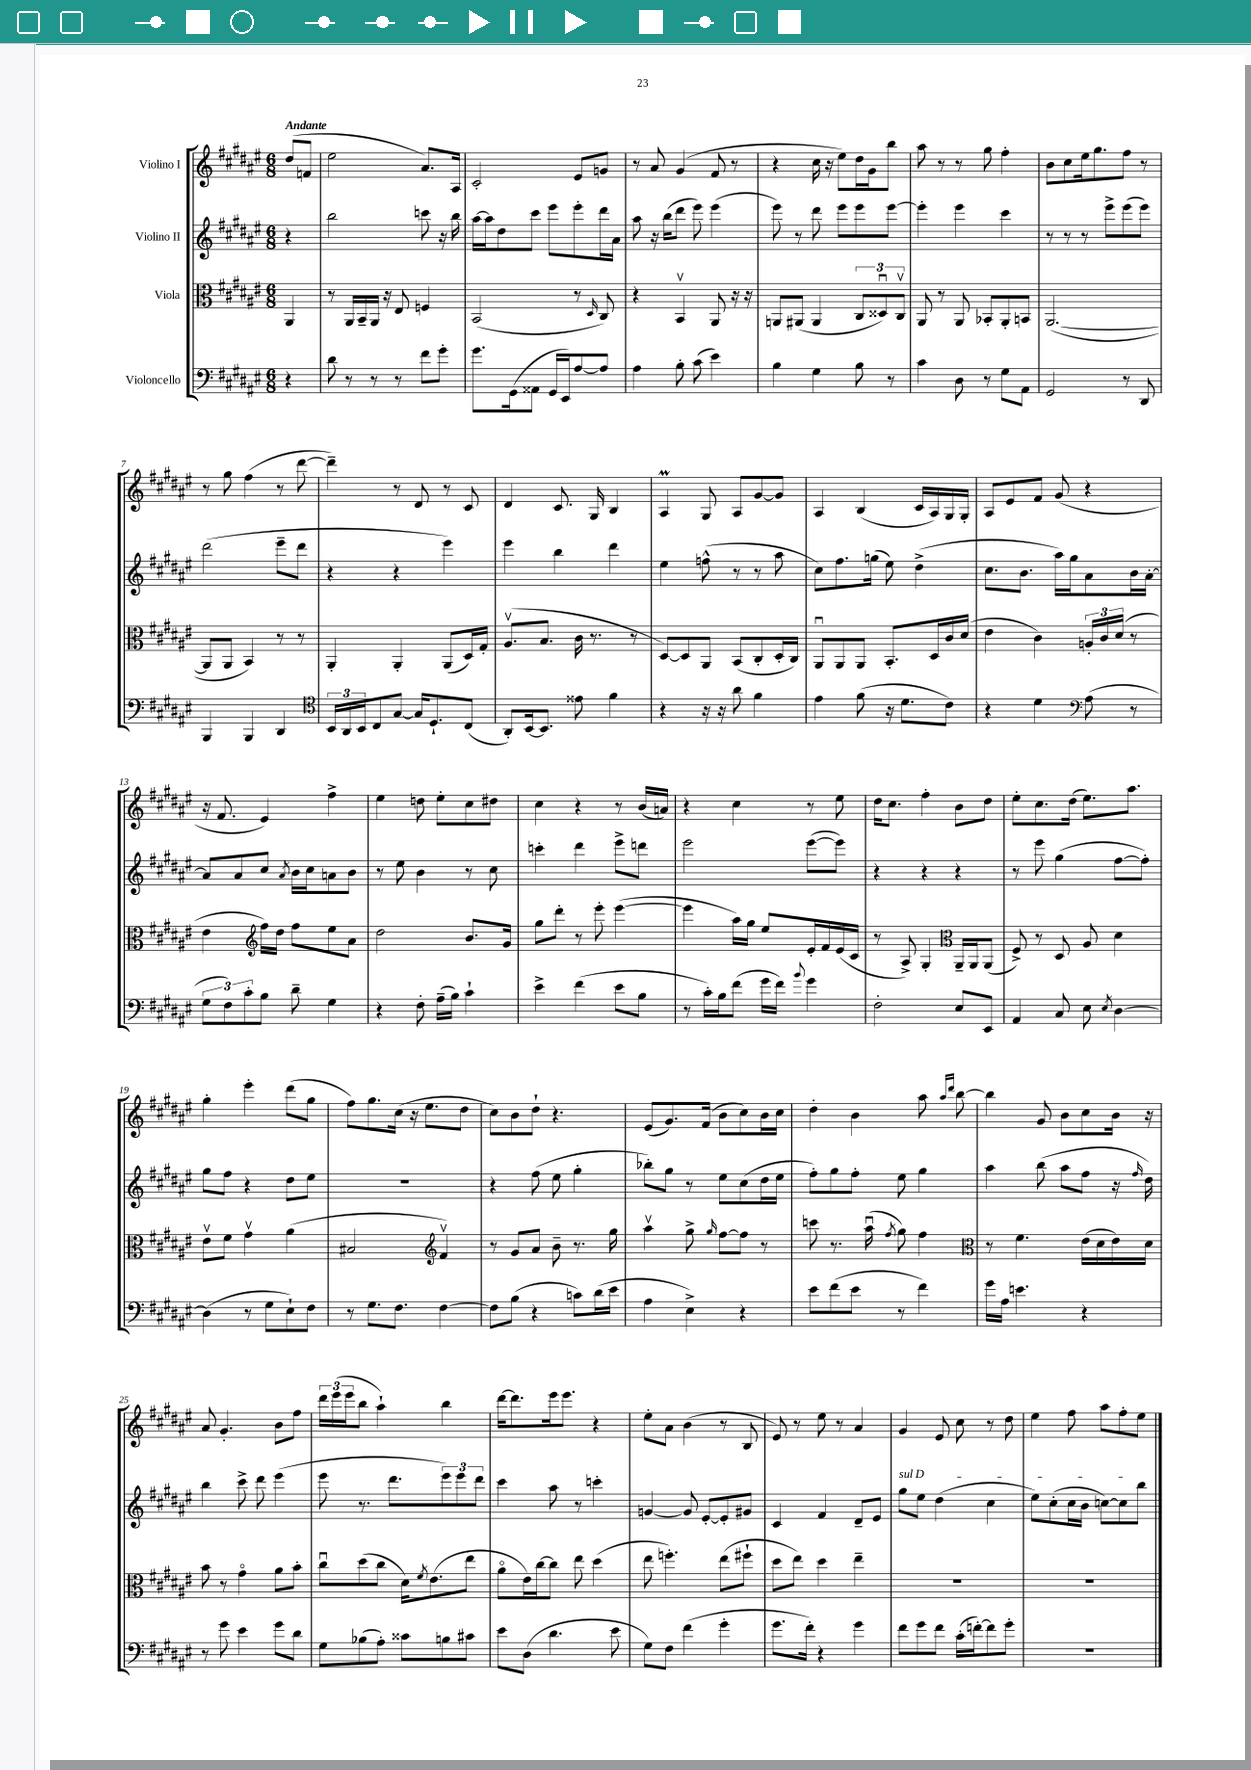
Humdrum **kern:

**kern	**kern	**kern	**kern
*part4	*part3	*part2	*part1
*staff4	*staff3	*staff2	*staff1
*I"Violoncello	*I"Viola	*I"Violino II	*I"Violino I
*clefF4	*clefC3	*clefG2	*clefG2
*k[f#c#g#d#a#e#]	*k[f#c#g#d#a#e#]	*k[f#c#g#d#a#e#]	*k[f#c#g#d#a#e#]
*M6/8	*M6/8	*M6/8	*M6/8
=	=	=	=
!	!	!	!LO:TX:a:B:t=Andante
4r	4AA#/	4r	(8dd#/L
.	.	.	8fn/J
=1	=1	=1	=1
8d#\	8r	2bb\	2ee#\
8r	16AA#/LL	.	.
.	16BB~/	.	.
8r	16AA#/JJ	.	.
.	16r	.	.
8r	8E#/	.	.
8f#\L	4Fn/	8cccn\	8.a#/L)
8g#'\J	.	16r	.
.	.	16bb\	16A#/Jk
=2	=2	=2	=2
8.g#\L	(2BB/	[16aa#\LL	2c#'/
.	.	16aa#\J]	.
.	.	8dd#\	.
(16GG#\k	.	.	.
8AA##X\J	.	8ccc#\J	.
16GG#/LL	.	8eee#\L	.
16EE#/J)	.	.	.
[8A#/	8r	8eee#'\	8e#/L
.	16qqD#/	.	.
8A#/J]	8C#/)	16ddd#\L	8gn/J
.	.	16a#\JJ	.
=3	=3	=3	=3
4A#\	4r	8aa#\	8r
.	.	16r	8a#/
.	.	(16bb\KL	.
8B'\	4BBv/	8ddd#\J	(4g#/
(8c#\	.	8eee#\)	.
4e#\)	8AA#/	(4eee#\	8f#/
.	16r	.	8r
.	16r	.	.
=4	=4	=4	=4
4B\	8AAn/L	8eee#\)	4r
.	(8AA#X/J	8r	.
4G#\	4AA#/	8ddd#\	16cc#\
.	.	.	16r
.	.	8eee#\L	8ee#\L)
8B\	12C#/L	8eee#\	16dd#\L
.	.	.	16g#\J
.	12D##Xu/)	.	.
8r	.	[8eee#\J	8bb\J
.	12C#v/J	.	.
=5	=5	=5	=5
4c#\	8AA#/	4eee#'\]	8aa#\
.	8r	.	8r
8D#\	8AA#/	4eee#\	8r
8r	8BB-X'/L	.	8gg#\
8G#\L	8AA#'/	4ccc#\	4ff#'\
8AA#\J	8BBn/J	.	.
=6	=6	=6	=6
2GG#/	([2.AA#/	8r	8b\L
.	.	8r	8cc#\
.	.	8r	16ee#\k
.	.	.	8.gg#\
.	.	8eee#^\L	.
8r	.	(8eee#\	8ff#\J
8DD#/	.	8eee#\J)	8r
!!LO:LB:g=z
=7	=7	=7	=7
4BBB/	8AA#/L]	(2ddd#\	8r
.	8AA#/J	.	8gg#\
4BBB/	4BB/)	.	(4ff#\
4DD#/	8r	8eee#~\L	8r
.	8r	8ddd#\J	[8ddd#\
=8	=8	=8	=8
*clefC4	*	*	*
24BB/LL	4AA#'/	4r	4ddd#~\])
24AA#/	.	.	.
24BB/J	.	.	.
8C#/	.	.	.
[8G#/J	4AA#'/	4r	8r
16G#/KL]	.	.	8d#/
8.D#`/	.	.	.
.	(8AA#/L	4eee#\)	8r
(8C#/J	16D#/L)	.	8c#/
.	16G#'/JJ	.	.
=9	=9	=9	=9
8AA#'/L)	(8.A#v/L	4eee#\	4d#/
[16BB/k	.	.	.
8.BB/J]	8.B/J	.	.
.	.	4bb\	8.c#/
8e##X\	16c#\	.	.
.	8.r	.	16G#/
4f#\	.	4ddd#\	4B/
.	8r	.	.
=10	=10	=10	=10
4r	[8D#/L)	4ee#\	4A#m/
.	8D#/]	.	.
16r	8AA#/J	(8ffn^^\	8G#/
16r	.	.	.
8a#\	(8BB/L	8r	8A#/L
4f#\	8C#'/	8r	[8g#/
.	16D#'/L	8aa#\	8g#/J]
.	16C#/JJ)	.	.
=11	=11	=11	=11
4e#\	8AA#u/L	8cc#\L)	4A#/
.	8AA#/	8.ff#\	.
(8f#\	8AA#/J	.	(4B/
.	.	(16ggn\Jk	.
16r	8.BB'/L	8ee#\)	.
8.d#\L	.	.	.
.	.	(4dd#^\	16c#/LL
.	16D#/L	.	16A#/)
8c#\J)	16c#/	.	16G#/
.	(16d#/JJ	.	16G#'/JJ
=12	=12	=12	=12
4r	4e#\	8.cc#\L	8A#/L
.	.	.	8e#/
.	.	8.b\J	.
4d#\	4c#\)	.	8f#/J
.	.	16aa#\LL)	(8g#/
.	.	16gg#\J	.
*clefF4	*	*	*
(8A#\	24An'/LL	8a#\	4r
.	24c#/	.	.
.	(24d#/JJ	.	.
8r	8r	16b\L	.
.	.	[16a#'\JJ	.
!!LO:LB:g=z
=13	=13	=13	=13
12G#\L	4e#\	8a#/L]	16r
.	.	.	8.f#/
12F#\)	.	.	.
.	.	8a#/	.
12c#'\	.	.	.
*	*clefG2	*	*
8B\J	16ff#\LL)	8cc#/J	4e#/)
.	16dd#\JJ	.	.
.	.	8qa#/	.
8d#~\	8ff#\L	16b\LL	.
.	.	16cc#\J	.
4G#\	8ee#\	8an\	4ff#^\
.	8a#\J	8b\J	.
=14	=14	=14	=14
4r	2dd#\	8r	4ee#\
.	.	8ee#\	.
8F#'\	.	4b\	8ddn\
(16A#~\LL	.	.	8ee#'\L
16B\JJ)	.	.	.
4c#`\	8.b/L	8r	8cc#\
.	.	8cc#\	8dd#X\J
.	16g#/Jk	.	.
=15	=15	=15	=15
4e#^\	8gg#\L	4cccn'\	4cc#\
.	8ddd#'\J	.	.
(4f#\	8r	4ddd#\	4r
.	8eee#'\	.	.
8e#\L	([4eee#\	8eee#^\L	8r
8B\J	.	8dddn\J	(16b/LL
.	.	.	16an/JJ)
=16	=16	=16	=16
8r	4eee#\]	2eee#\	4r
16c#'\LL)	.	.	.
16B\J	.	.	.
(8f#\J	16aa#\LL)	.	4cc#\
.	16gg#\JJ	.	.
16g#\LL	8ee#/L	.	.
16f#\JJ)	.	.	.
8qqb/	.	.	.
4g#\	16e#'/L	([8eee#\L	8r
.	16f#/	.	.
.	(16e#/	8eee#\J])	8ee#\
.	16c#/JJ	.	.
=17	=17	=17	=17
2F#'\	8r	4r	16dd#\KL
.	.	.	8.cc#\J
.	8A#^/)	.	.
.	4G#'/	4r	4ff#'\
*	*clefC3	*	*
8E#/L	16AA#~/LL	4r	8b\L
.	16AA#/J	.	.
8EE#/J	(8AA#/J	.	8dd#\J
=18	=18	=18	=18
4AA#/	8F#^/)	8r	8ee#'\L
.	8r	8eee#\	8.cc#\
8C#/	8D#/	(4gg#\	.
.	.	.	(16dd#\Jk
8E#\	8A#/	.	8.ee#\L)
8qE#/	.	.	.
[4D#\	4d#\	[8ff#\L	.
.	.	.	8.aa#\J
.	.	8ff#'\J])	.
!!LO:LB:g=z
=19	=19	=19	=19
(4D#\]	8e#v\L	8gg#\L	4gg#'\
.	8f#\J	8ff#\J	.
8r	4g#v\	4r	4eee#'\
8G#\L	.	.	.
8E#`\)	(4a#\	8dd#\L	(8ddd#\L
8F#\J	.	8ee#\J	8gg#\J
=20	=20	=20	=20
8r	2B#X/	2.r	8ff#\L)
8.G#\L	.	.	8.gg#\
8.F#\J	.	.	(16cc#\Jk
.	.	.	16r
.	.	.	8.ee#\L
*	*clefG2	*	*
[4F#\	4f#v/)	.	.
.	.	.	8dd#\J
=21	=21	=21	=21
8F#\L]	8r	4r	8cc#\L)
(8B\J	8g#/L	.	8b\
4r	8a#/J	(8ff#\	8dd#`\J
.	8b~\	8ee#\	4.r
8cn\L)	8.r	4gg#'\	.
(16d#\L	.	.	.
16e#\JJ	16gg#\	.	.
=22	=22	=22	=22
4A#\	4aa#v\	8bb-X'\L)	(8e#/L
.	.	8gg#\J	8.g#/)
4E#^\)	8gg#^\	8r	.
.	.	.	(16f#/Jk
.	16qqgg#/	.	.
.	[8ff#\L	8ee#\L	8b\L
4r	8ff#\J]	(8cc#\	8cc#\)
.	8r	16dd#\L	16b\L
.	.	16ee#\JJ	16cc#\JJ
=23	=23	=23	=23
8e#\L	8cccn\	8ff#'\L)	4dd#'\
(8f#\	8.r	8gg#\	.
8e#\J	.	8ff#'\J	4b\
.	(16aa#u\	.	.
.	8qff#/	.	.
8r	8gg#\)	8ee#\	.
4f#\)	4ff#\	4gg#\	8aa#\
.	.	.	16qqaa#/LL
.	.	.	16qqddd#/JJ
.	.	.	[8bb\
=24	=24	=24	=24
*	*clefC3	*	*
16g#\LL	8r	4aa#\	4bb\]
16A#\JJ	.	.	.
4.en\	4.f#\	.	.
.	.	(8bb\	8g#/
.	.	8aa#\L	8b\L
4r	(16e#\LL	8ff#\J	8cc#\
.	16d#\	.	.
.	16e#\)	16r	16b\Jk
.	.	16qqff#/	.
.	16d#\JJ	16dd#\)	16r
!!LO:LB:g=z
=25	=25	=25	=25
8r	8b\	4bb\	8a#/
8g#\	8r	.	4.g#'/
4e#\	4g#\	8ccc#^\	.
.	.	8ddd#\	.
8g#\L	8a#\L	(4eee#\	8b\L
8d#\J	8b'\J	.	8ff#\J
=26	=26	=26	=26
8G#\L	8cc#u\L	8eee#\	24ddd#\LL
.	.	.	(24eee#\
.	.	.	24eee#\J
(8B-X\	(8dd#\	8.r	8bb\J
8A#'\J)	8cc#\J	.	4aa#`\)
.	.	8.ddd#\L	.
8c##X\L	16d#\KL)	.	.
.	8qf#/	.	.
.	(8.e#\	.	.
8Bn\	.	12eee#\)	4bb\
.	.	12eee#\	.
8c#X\J	8ee#\J	.	.
.	.	12ddd#\J	.
=27	=27	=27	=27
8e#\L	8a#\L	4ccc#\	[16ddd#\KL
.	.	.	8.ddd#\]
(8D#\J	16e#\L)	.	.
.	[16cc#\J	.	.
4.d#\	8cc#\J]	8aa#\	16eee#\k
.	.	.	8.eee#\J
.	8ee#\	8r	.
.	(4dd#\	4cccn'\	4r
8e#\	.	.	.
=28	=28	=28	=28
8G#\L)	8ee#\	[4gn/	8ee#'\L
8F#\J	4.ffn'\)	.	8a#\J
(4f#\	.	8g/]	(4b\
.	.	[8e#'/L	.
4g#'\	(8ee#\L	8e#'/]	8r
.	8ff#X`\J	8g#X/J	8B/
=29	=29	=29	=29
8.g#\L	8dd#\L	4c#/	8e#/)
.	8ee#\J)	.	8r
16f#'\Jk)	.	.	.
4r	4dd#\	4f#/	8ee#\
.	.	.	8r
4g#\	4ee#~\	8d#~/L	4a#/
.	.	8e#/J	.
=30	=30	=30	=30
!	!	!LO:TX:a:i:t=sul D	!
8f#\L	2.r	8gg#\L	4g#/
8g#\	.	8ee#\J	.
8f#\J	.	(4dd#\	8e#/
(16c#'\LL	.	.	8cc#\
[16fn'\J)	.	.	.
8f\]	.	4cc#\	8r
8g#'\J	.	.	8dd#\
=31	=31	=31	=31
2.r	2.r	8ee#\L)	4ee#\
.	.	(8cc#'\	.
.	.	16cc#\L	8ff#\
.	.	16b\JJ	.
.	.	[8ccn\L)	8aa#\L
.	.	8cc\]	8ff#'\
.	.	8bb\J	8ee#\J
==	==	==	==
*-	*-	*-	*-
